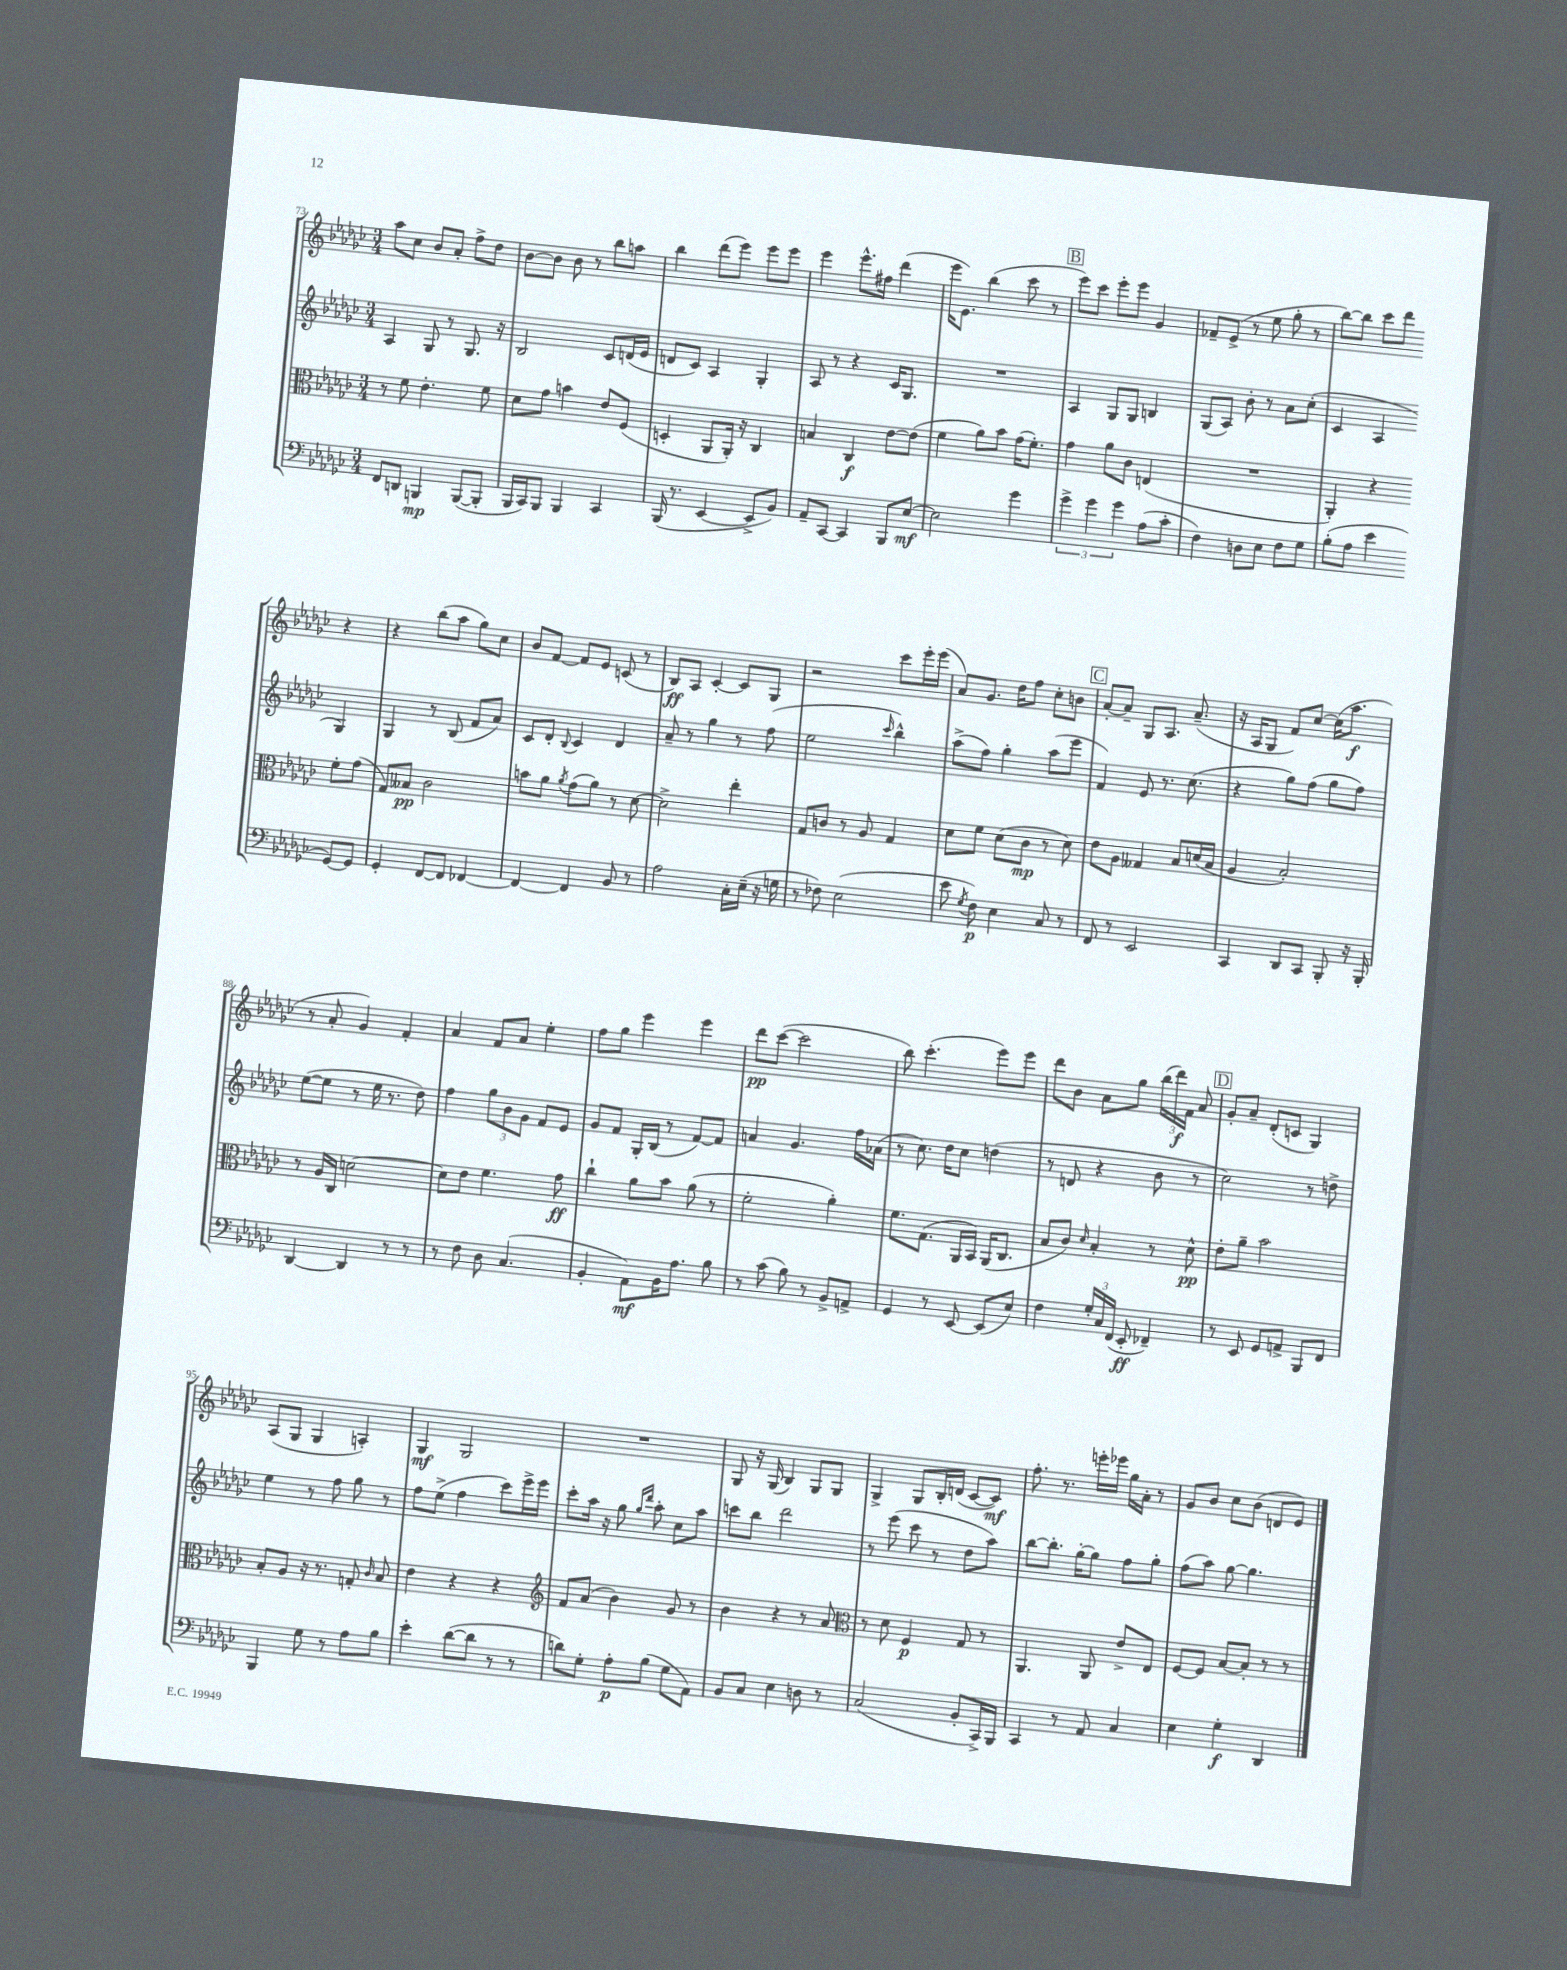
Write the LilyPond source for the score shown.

<<
\new StaffGroup <<
\new Staff = "s0" {
    \clef treble \key ges \major \numericTimeSignature \time 3/4
    \autoBeamOff aes''8[ ces''8] bes'8[ aes'8]-. f''8[-> des''8] |
    bes'8[~ bes'8] bes'8 r8 bes''8[ a''8] |
    bes''4 des'''8[( ees'''8]) ees'''8[ ees'''8] |
    ees'''4 ees'''8.[-^ fis''16] des'''4( |
    ees'''16[ ees'8.]) bes''4( ces'''8 r8 |
    \mark \markup { \box "B" } ees'''8[) ces'''8] ees'''8[-. ees'''8] ges'4 |
    fes'8[-- ees'8]->( r8 ees''8 ges''8-. r8 |
    bes''8[~) bes''8] ces'''8[ des'''8] r4 |
    r4 bes''8[( aes''8] ges''8[) ces''8] |
    bes'8[ f'8]~ f'8[ ees'8] c'8( r8 |
    bes8[\ff) aes8] ces'4~-. ces'8[ ges8] |
    r2 ces'''8[ ees'''16-. ees'''16]( |
    aes'8[) ges'8.] des''16[ f''8] ces''8[-. b'8] |
    \mark \markup { \box "C" } aes'8[~-. aes'8]-- ges8[ aes8.] aes'8.--( |
    r16 aes16[ ges8] f'8[) ces''8]~ ces''16[( aes''8.]\f |
    r8 aes'8-. ges'4) f'4-. |
    aes'4 f'8[ aes'8] ees''4-. |
    f''8[ ges''8] ees'''4 ees'''4 |
    des'''8[\pp ces'''8]~( ces'''2 |
    bes''8) ces'''4.-.( ees'''8[) ees'''8] |
    des'''8[ bes'8] aes'8[ ges''8] \tuplet 3/2 { bes''16[( des'''16\f) f'16] } aes'8 |
    \mark \markup { \box "D" } ges'8[-. aes'8]-- des'8[-.( c'8] ges4) |
    aes8[( ges8] ges4 a4-.) |
    ges4\mf ges2 |
    R2. |
    ges8 r16 ges16( bes4) ges8[ ges8] |
    ges4-> ges8[ bes16-. d'16]( ces'8[~ ces'8]\mf) |
    f''8.-. r8. e'''16[-. ees'''16] ges''16[ aes'16]-. r8 |
    ges'8[ bes'8] ces''8[ bes'8]( d'8[ ees'8]) \bar "|." |
}
\new Staff = "s1" {
    \clef treble \key ges \major \numericTimeSignature \time 3/4
    \autoBeamOff aes4 ges8 r8 ges8. r16 |
    bes2 ces'8[ d'16( ees'16] |
    d'8[ ces'8]) aes4 ges4-. |
    aes8 r8 r4 ces'16[ ges8.] |
    R2. |
    \mark \markup { \box "B" } aes4 ges8[ ges8] b4 |
    ges8[( aes8]) bes'8-. r8 aes'8[ ces''8]-.( |
    ces'4 aes4 ges4) |
    ges4 r8 bes8( f'8[ aes'8]) |
    ces'8[ des'8]-. \appoggiatura { bes8 } ces'4 des'4 |
    aes'8-- r8 ges''4 r8 f''8( |
    ees''2 \grace { ces'''16 } bes''4-^) |
    aes''8[->( f''8]) ges''4-. aes''8[( ees'''8] |
    \mark \markup { \box "C" } f'4) ees'8 r8. ces''8.( |
    r4 ges''8[) f''8]( ges''8[ f''8]) |
    ees''8[~( ees''8] r8 ees''16 r8. des''8) |
    f''4 \tuplet 3/2 { ges''8[ bes'8 ges'8] } f'8[ ees'8] |
    ges'8[ f'8] ges16[-. bes16]( r8 f'8[~) f'8] |
    a'4 ges'4. f''16[ aes'16]( |
    r8 ces''8.) des''16[ ces''8] d''4( |
    r8 d'8 r4 bes'8 r8 |
    \mark \markup { \box "D" } ces''2) r8 d''8-> |
    ees''4 r8 f''8 ges''8 r8 |
    f''8[ ees''8]->( f''4 ces'''8[) ees'''16-> ees'''16] |
    ces'''8[-. aes''16] r16 ges''8 \grace { ges''16[ des'''16] } aes''8-. ces''8[ aes''8] |
    c'''8[ bes''8] des'''2 |
    r8 ees'''8( ces'''8 r8 des''8[ aes''8]) |
    bes''8[~ bes''8.]-. ges''16[~-. ges''8] f''8[ ges''8]-. |
    f''8[( aes''8]) ges''8~ ges''4. \bar "|." |
}
\new Staff = "s2" {
    \clef alto \key ges \major \numericTimeSignature \time 3/4
    \autoBeamOff r8 f'8 ees'4.-. f'8 |
    des'8[ ges'8] b'4 ees'8[ f8]( |
    d4-. aes,8[ aes,16]-.) r16 ces4 |
    b4 ces4\f ees'8[~ ees'8]( |
    f'4 aes'8[) bes'8] ges'16[( f'8.]-.) |
    \mark \markup { \box "B" } ges'4 aes'8[ ces'8] e4( |
    R2. |
    aes,4-.) r4 f'8[-. ges'8]( |
    ges8[) beses8]\pp ces'2 |
    b'8[ aes'8] \acciaccatura { aes'8 } ges'8[( aes'8]) r8 des'8~ |
    des'2-> ees''4-. |
    ges8[ c'8] r8 aes8 ges4 |
    des'8[ f'8] des'8[( ces'8]\mp r8 des'8) |
    \mark \markup { \box "C" } ees'8[ aes8] geses4 bes8[ d'16( bes16] |
    aes4 bes2-.) |
    r8 aes16[ ces16] d'2~ |
    d'8[ ees'8] f'4. ges'8\ff |
    ces''4-! aes'8[ bes'8] aes'8( r8 |
    f'2-. aes'4-.) |
    f'8.[ ges8.]( aes,16[ bes,16]) aes,16[( ces8.] |
    bes8[ ces'8]) \grace { des'16 } bes4-. r8 des'8-^\pp |
    \mark \markup { \box "D" } ees'8[-. aes'8]-- bes'2 |
    bes8[-. aes8] r16 r8. g8-. \grace { ces'16 } bes8 |
    ees'4 r4 r4 |
    \clef treble f'8[ aes'8]( bes'4) ges'8 r8 |
    bes'4 r4 r8 aes'8 |
    \clef alto r8 des'8 f4\p ges8 r8 |
    aes,4. aes,8 ees'8[-> ees8] |
    f8[~ f8] bes8[~ bes8]-. r8 r8 \bar "|." |
}
\new Staff = "s3" {
    \clef bass \key ges \major \numericTimeSignature \time 3/4
    \autoBeamOff f,8[ d,8] b,,4\mp b,,8[~( b,,8]-. |
    bes,,16[ ces,16) bes,,8] bes,,4 ces,4 |
    bes,,16( r8. ees,4~ ees,8[-> bes,8]) |
    aes,8[-- ces,8]~ ces,4 bes,,8[ ees8]~\mf |
    ees2 ges'4 |
    \mark \markup { \box "B" } \tuplet 3/2 { ges'4-> ges'4 ges'4 } aes8[( ces'8]-. |
    f4) d8[ ees8] f8[ ges8] |
    bes8[-.( aes8] ees'4 ges,8[~) ges,8] |
    ges,4-. f,8[~ f,8] fes,4~ |
    fes,4~ fes,4 bes,8 r8 |
    aes2 ces16[-. ees16]--( r16 g16 |
    r8 fes8) ees2( |
    ees'8 \acciaccatura { ges8 } f8\p) ees4 ces8 r8 |
    \mark \markup { \box "C" } f,8 r8 ees,2 |
    ces,4 des,8[ ces,8] bes,,8-. r16 bes,,16-. |
    des,4~ des,4 r8 r8 |
    r8 f8 des8 ces4.( |
    bes,4-. aes,8[\mf) bes,16 aes8.] bes8 |
    r8 ces'8( bes8) r8 bes,8[-> a,8]-> |
    ges,4 r8 ees,8~ ees,8[( ees8]) |
    f4 \tuplet 3/2 { ges16[-. ces16 f,16]( } ees,8-.\ff fes,4--) |
    \mark \markup { \box "D" } r8 ees,8 ges,8[ a,8]-> bes,,8[ f,8] |
    bes,,4 ges8 r8 aes8[ bes8] |
    ees'4-. des'8[~( des'8] r8 r8 |
    d'8[) ges8]-. aes8[-.\p bes8]( ges8[ aes,8]) |
    bes,8[ ces8] ees4 d8 r8 |
    ces2( bes,8[-. ces,16->) bes,,16] |
    ces,4 r8 aes,8 ces4 |
    ees4 ges4-.\f des,4 \bar "|." |
}
>>
>>
\layout { \context { \Score currentBarNumber = #73 } }
